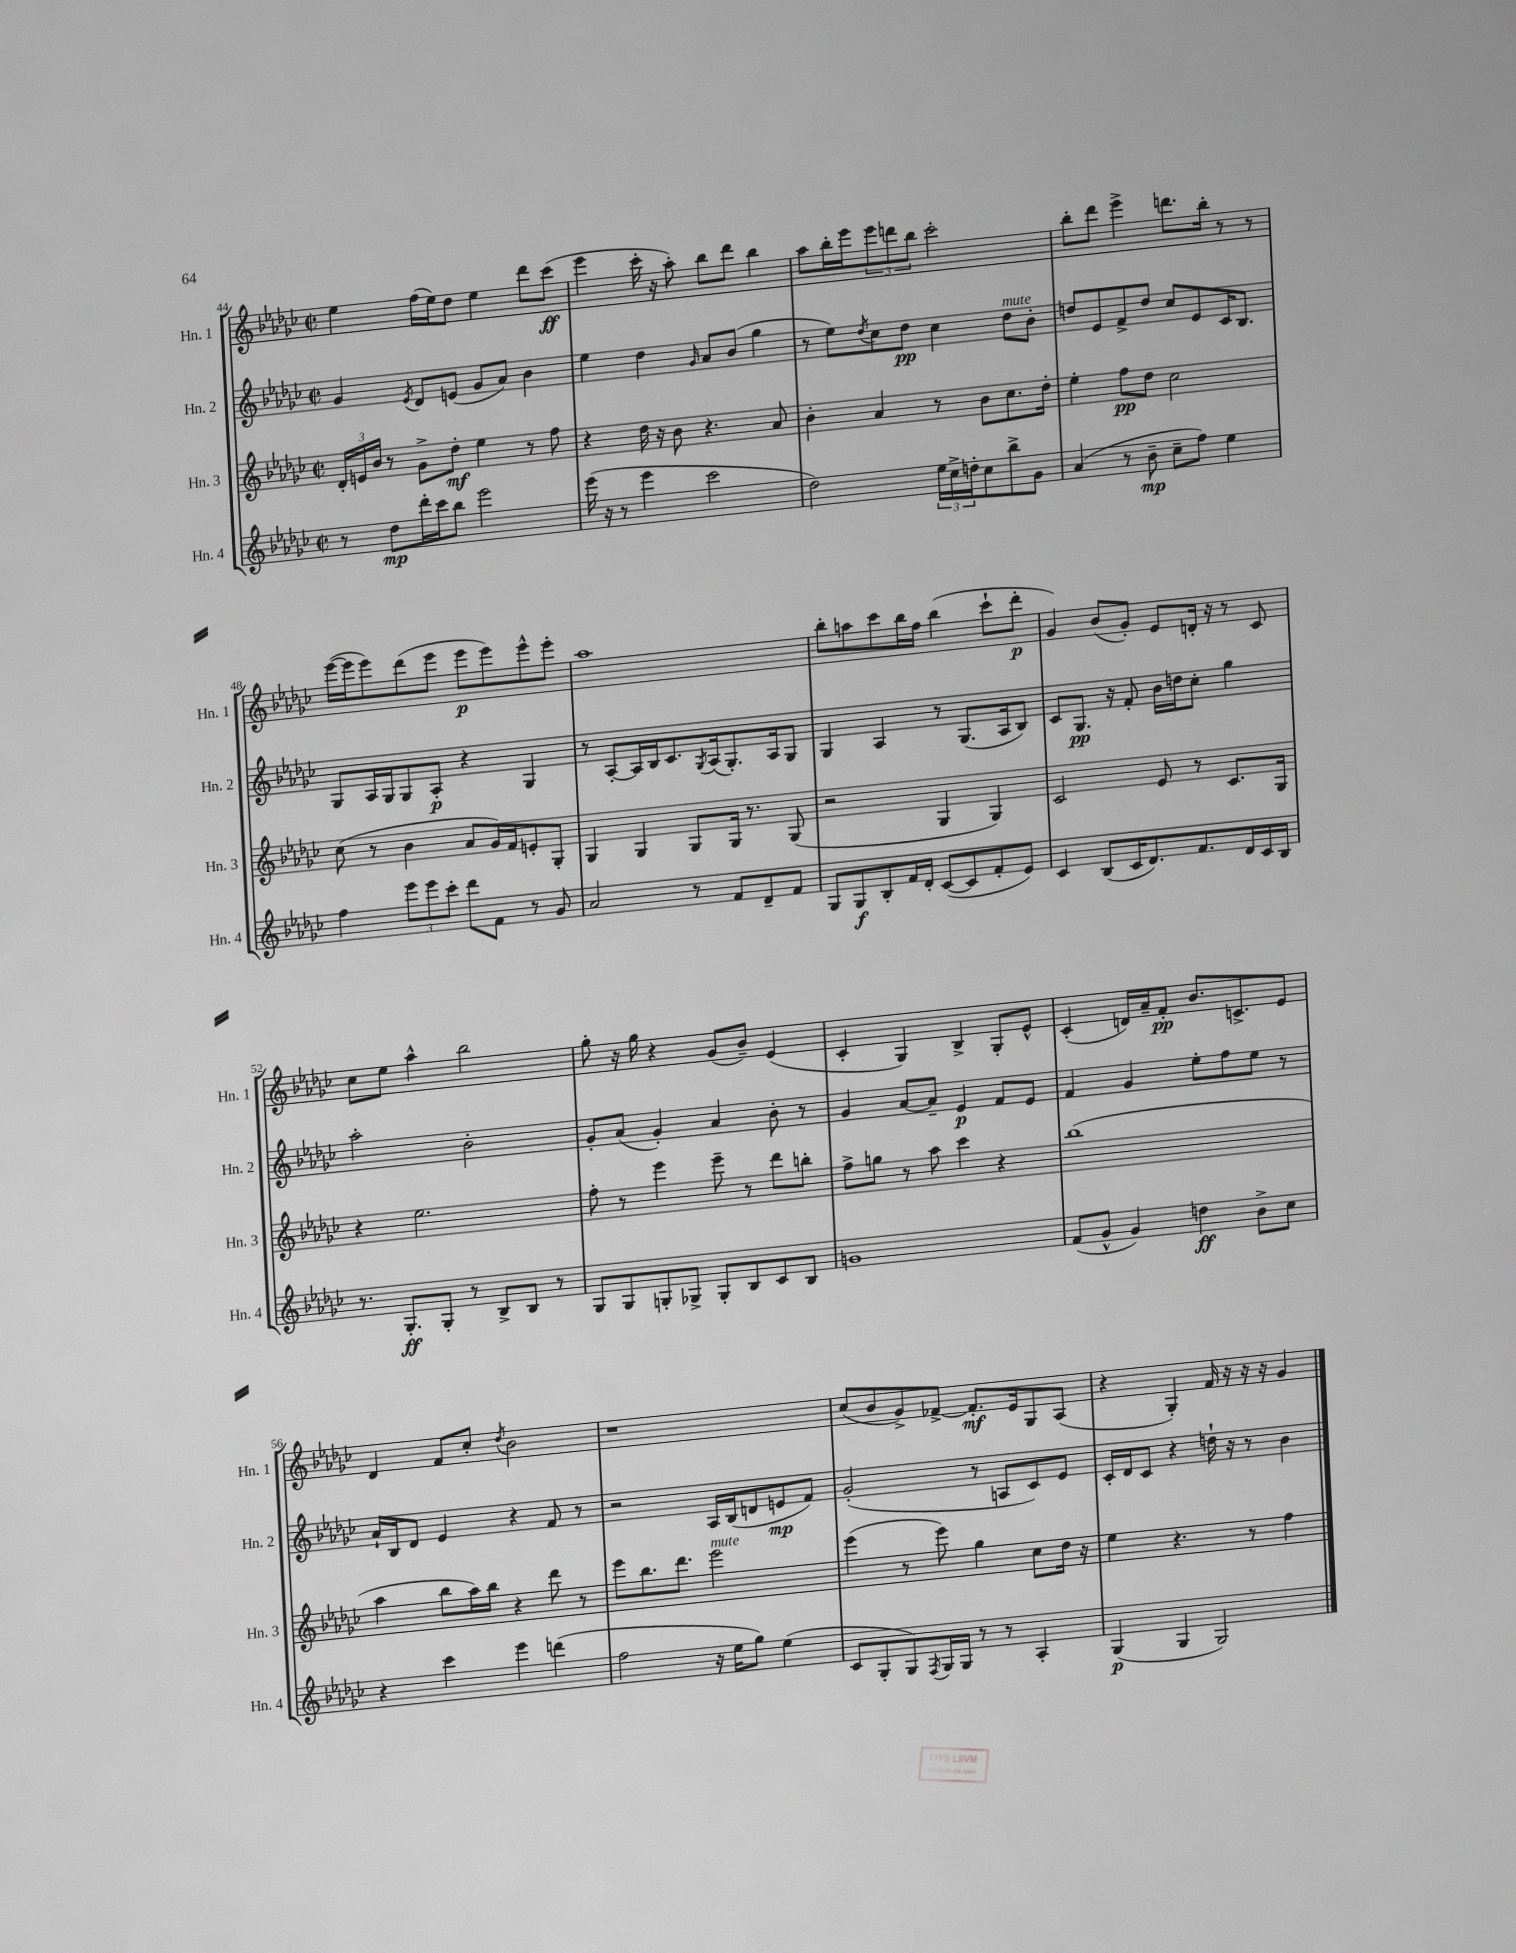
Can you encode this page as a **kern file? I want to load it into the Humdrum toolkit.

**kern	**kern	**kern	**kern
*staff4	*staff3	*staff2	*staff1
*clefG2	*clefG2	*clefG2	*clefG2
*k[b-e-a-d-g-c-]	*k[b-e-a-d-g-c-]	*k[b-e-a-d-g-c-]	*k[b-e-a-d-g-c-]
*M2/2	*M2/2	*M2/2	*M2/2
*met(c|)	*met(c|)	*met(c|)	*met(c|)
8r	24d-'/LL	4g-/	4ee-\
.	24e/	.	.
.	24b-/JJ	.	.
8dd-\L	8r	.	.
.	.	8qe-/	.
16ddd-'\L	8g-^\L	8d-/L	(16ff\LL
16ccc-\J	.	.	16ee-\J)
8bb-\J	8dd-'\J	(8e/J	8dd-\J
2eee-\	4ee-\	8g-/L	4ee-\
.	.	8a-/J)	.
.	8r	4b-\	8ddd-\L
.	8ff\	.	(8ccc-\J
=	=	=	=
(16eee-\	4r	4ee-\	4eee-\
16r	.	.	.
8r	.	.	.
4eee-\	16dd-\	4dd-\	16ccc-'\
.	16r	.	16r
.	8b-\	.	8aa-'\)
.	.	16qqg-/	.
2ccc-\	4.r	8a-/L	8bb-\L
.	.	(8b-/J	8ddd-\J
.	.	4gg-\	4bb-\
.	8a-/	.	.
=	=	=	=
2dd-\)	4b-'\	8r	8aa-\L
.	.	8ee-\L)	16bb-'\L
.	.	.	16eee-\J
.	.	8qdd-/	.
.	4a-/	8cc-\	12eee-\
.	.	.	12ddd\
.	.	8dd-\J	.
.	.	.	12bb-\J
24ee-\LL	8r	4cc-\	2ccc-'\
24cc-^\	.	.	.
24dd'\J	.	.	.
8cc-\	8b-\L	.	.
8bb-^\	8.cc-\	8dd-\L	.
8g-\J	.	8b-'\J	.
.	16dd-'\Jk	.	.
=	=	=	=
(4a-/	4ee-'\	8dd/L	8bb-'\L
.	.	8e-/	8ddd-\J
8r	8ff\L	8f^/	4eee-^\
8b-~\	8dd-\J	8dd/J	.
8cc-~\L	2cc-\	8cc-/L	8.ddd\L
8ff\J)	.	8e-/	.
.	.	.	16bb-'\Jk
4ee-\	.	16c-/K	8r
.	.	8.B-/J	.
.	.	.	8r
=	=	=	=
4ff\	(8cc-\	8G-/L	([16eee-\LL
.	.	.	16eee-\]J
.	8r	16A-/L	8eee-\)
.	.	16G-/J	.
12eee-\L	4b-\	8G-/	(8ddd-\
12eee-\	.	.	.
.	.	8A-'/J	8eee-\J
12ccc-'\J	.	.	.
8ddd-\L	8a-/L	4r	8eee-\L
8f\J	16g-/L)	.	8eee-\)
.	16f/J	.	.
8r	8e'/	4G-/	8eee-^^\
8g-/	8G-'/J	.	8eee-'\J
=	=	=	=
2a-/	4G-/	8r	1aa-
.	.	[8A-'/L	.
.	4G-/	16A-/]L	.
.	.	16B-/J	.
.	.	8.c-/	.
8r	8G-/L	.	.
.	.	8qG-/	.
.	.	(16A-/k	.
8f/L	16G-/Jk	8.G-'/)	.
.	8.r	.	.
8d-~/	.	.	.
.	.	16A-/k	.
8f/J	(8G-/	8G-/J	.
=	=	=	=
8G-/L	2r	4G-/	8bb-'\L
8G-/	.	.	8aa\
8B-'/	.	4A-/	8ccc-\
16f/L	.	.	16bb-\L
16d-'/JJ	.	.	16ff\JJ
([8c-/L	4G-/	8r	(4bb-\
8c-/]	.	(8.G-/L	.
8f'/	4G-/)	.	8ccc-`\L
.	.	16A-/k	.
8e-/J)	.	8B-/J)	8ddd-'\J
=	=	=	=
4c-/	2c-/	8c-/L	4g-/)
.	.	8.G-/J	.
(8B-/L	.	.	(8b-/L
.	.	16r	.
16c-/K	.	8f'/	8g-'/J)
8.d-/)	.	.	.
.	8e-/	16b-\LL	8e-/L
.	.	16dd\J	.
8.f/	8r	8cc-'\J	16d'/Jk
.	.	.	16r
.	8.c-/L	4gg-\	8r
16d-/L	.	.	.
16c-/	.	.	8c-/
16B-/JJ	16G-/Jk	.	.
=	=	=	=
8.r	4r	2aa-'\	8cc-\L
.	.	.	8ee-\J
8.G-'/L	.	.	.
.	2.ee-\	.	4aa-^^\
8G-'/J	.	.	.
8r	.	2b-'\	2bb-\
8B-^/L	.	.	.
8B-/J	.	.	.
8r	.	.	.
=	=	=	=
8G-/L	8ff'\	8g-'/L	8gg-'\
8G-/	8r	(8a-/J	16r
.	.	.	16gg-\
8G'/	4eee-\	4g-'/)	4r
8G-^/J	.	.	.
8G-'/L	8eee-~\	4a-/	(8g-/L
8B-/	8r	.	8b-~/J)
8c-/	8ddd-\L	8b-'\	(4e-/
8B-/J	8bb'\J	8r	.
=	=	=	=
1g	8ff^\L	4g-/	4c-'/
.	8gg\J	.	.
.	8r	[8a-/L	4G-/)
.	8aa-\	8a-~/]J	.
.	4ccc-\	4e-/	4B-^/
.	4r	8f/L	8G-'/L
.	.	8e-/J	8e-^^/J
=	=	=	=
(8f/L	(1bb-	4f/	(4c-'/
8g-^^/J	.	.	.
4g-/)	.	4g-/	16d/LL)
.	.	.	16a-~/J
.	.	.	8f'/J
4dd\	.	8ee-'\L	8.b-/L
.	.	8ff\	.
.	.	.	8.c^/
8b-^\L	.	8ee-\J	.
8cc-\J	.	8r	8e-/J
=	=	=	=
4r	4aa-\	16a-`/LL	4d-/
.	.	16B-/J	.
.	.	8d-/J	.
4ccc-\	8bb-\L	4e-/	8f/L
.	16aa-\L)	.	8cc-'/J
.	16bb-\JJ	.	.
.	.	.	8qdd-/
4eee-\	4r	4r	2b-\
(4ddd\	8ddd-\	8f/	.
.	8r	8r	.
=	=	=	=
2ff\	8eee-\L	2r	1r
.	8.bb-\	.	.
.	8.ddd-\J	.	.
16r	2eee-\	16A-/LL	.
16ee-\LK	.	(16B-/J	.
8gg-\J)	.	8d/	.
(4ee-\	.	8e/	.
.	.	8f/J)	.
=	=	=	=
8c-/L	(4eee-\	(2g-'/	(8cc-/L
8G-'/	.	.	8b-/
8G-/)	8r	.	8g-^/)
8qF/	.	.	.
16G-/L	8eee-\)	.	[8f-^/J
16G-/JJ	.	.	.
8r	4gg-\	8r	8.f-'/]L
8r	.	8A/L	.
.	.	.	16e-/k
4A-'/	8cc-\L	8c-/)	8G-/
.	16dd-\Jk	8e-/J	(8A-/J
.	16r	.	.
=	=	=	=
(4G-/	4ee-\	16c-'/LL	4r
.	.	16d-/J	.
.	.	8c-/J	.
4G-/	4.r	4r	4G-'/)
2G-/)	.	16dd`\	16f/
.	.	16r	16r
.	8r	8r	16r
.	.	.	16r
.	4ff\	4b-\	4g-/
==	==	==	==
*-	*-	*-	*-
